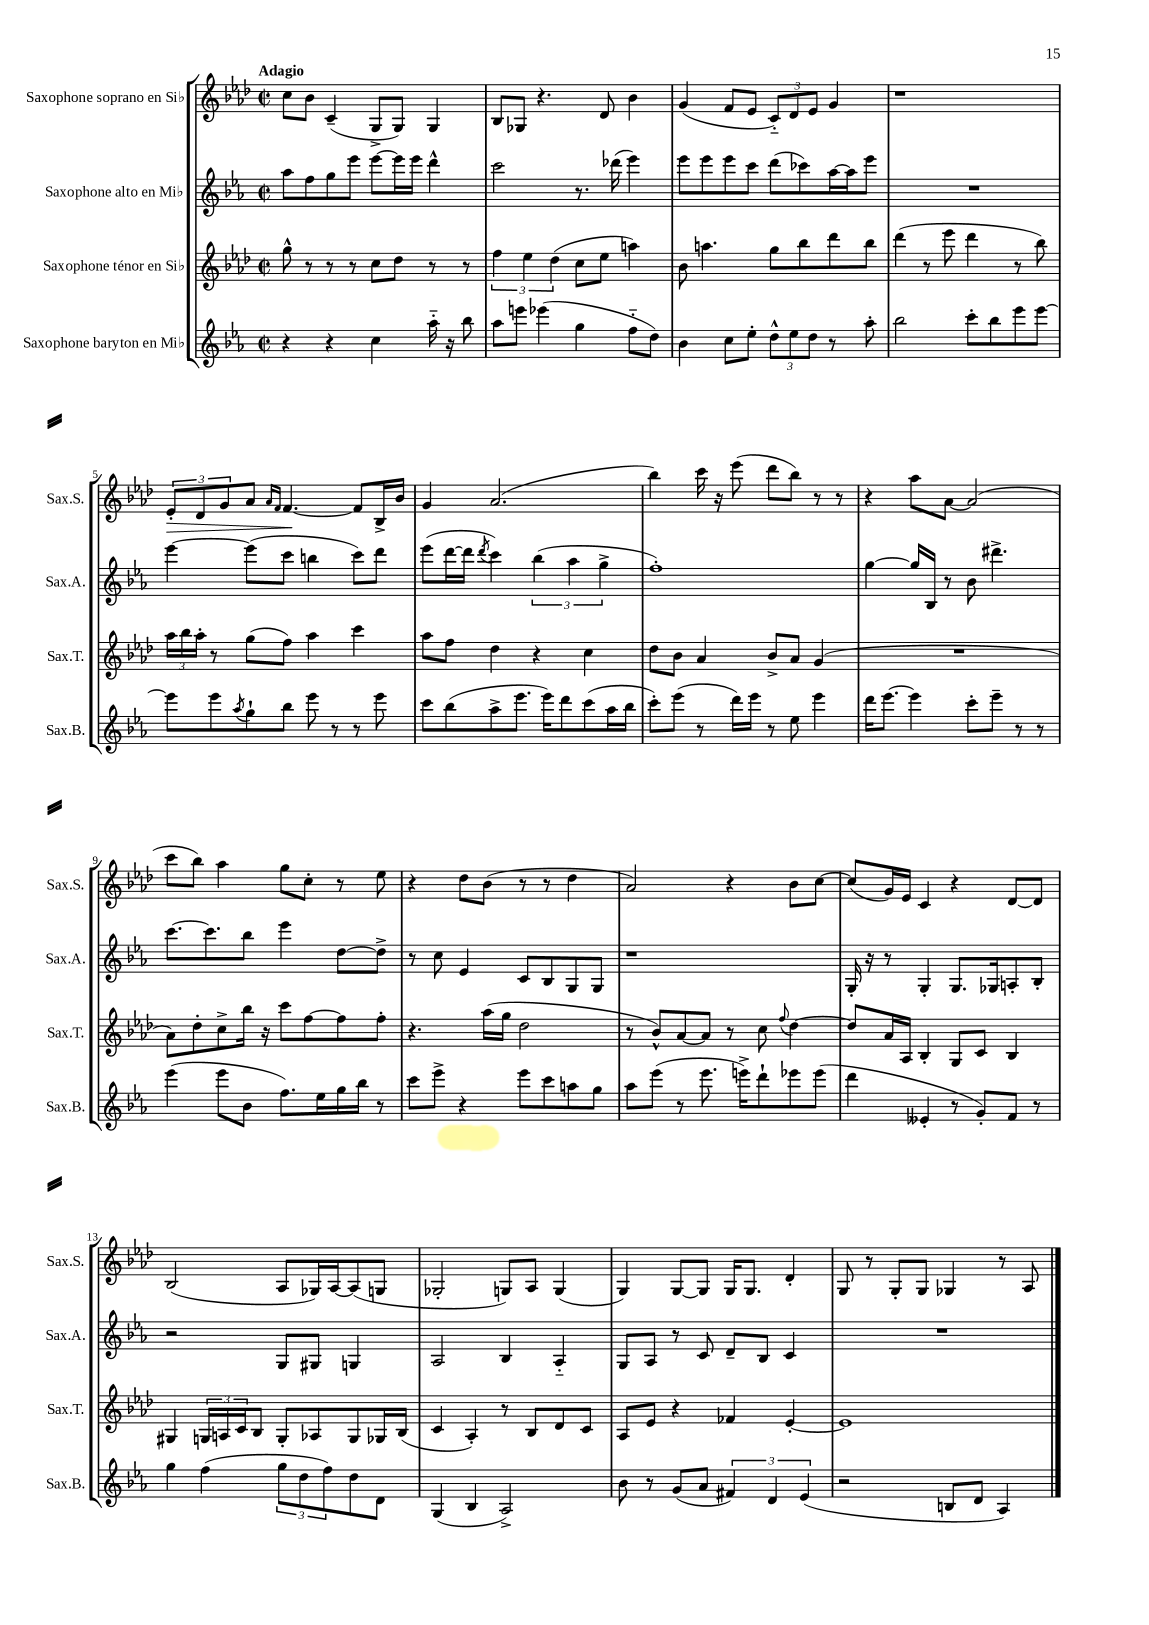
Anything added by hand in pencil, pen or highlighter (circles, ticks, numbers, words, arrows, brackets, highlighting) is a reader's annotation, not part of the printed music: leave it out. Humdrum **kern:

**kern	**kern	**kern	**kern	**dynam
*part4	*part3	*part2	*part1	*part1
*staff4	*staff3	*staff2	*staff1	*staff1
*I"Saxophone baryton en Mi♭	*I"Saxophone ténor en Si♭	*I"Saxophone alto en Mi♭	*I"Saxophone soprano en Si♭	*
*I'Sax.B.	*I'Sax.T.	*I'Sax.A.	*I'Sax.S.	*
*clefG2	*clefG2	*clefG2	*clefG2	*
*k[b-e-a-]	*k[b-e-a-d-]	*k[b-e-a-]	*k[b-e-a-d-]	*
*M2/2	*M2/2	*M2/2	*M2/2	*
*met(c|)	*met(c|)	*met(c|)	*met(c|)	*
=1	=1	=1	=1	=1
!	!	!	!LO:TX:a:B:t=Adagio	!
4r	8gg^^\	8aa-\L	8cc\L	.
.	8r	8ff\	8b-\J	.
4r	8r	8gg\	(4c~/	.
.	8r	8eee-\J	.	.
4cc\	8cc\L	[8eee-\L	8G^/L	.
.	8dd-\J	16eee-\L]	8G/J)	.
.	.	16eee-\JJ	.	.
16aa-\	8r	4ddd^^\	4G/	.
16r	.	.	.	.
8bb-\	8r	.	.	.
=2	=2	=2	=2	=2
8aa-\L	6ff\	2ccc\	8B-/L	.
8eeen\J	.	.	8G-X/J	.
.	6ee-\	.	.	.
(4eee-X\	.	.	4.r	.
.	(6dd-\	.	.	.
4gg\	8cc\L	8.r	.	.
.	8ee-\J	.	8d-/	.
.	.	(16ddd-X\	.	.
8ff\L	4aan\)	4eee-\)	4b-\	.
8dd\J)	.	.	.	.
=3	=3	=3	=3	=3
4b-\	8b-\	8eee-\L	(4g/	.
.	4.aan\	8eee-\	.	.
8cc\L	.	8eee-\	8f/L	.
8ee-'\J	.	8ccc\J	8e-/J	.
12dd^^\L	8gg\L	(8ddd\L	12c/L)	.
12ee-\	.	.	12d-/	.
.	8bb-\	8ccc-X\)	.	.
12dd\J	.	.	12e-/J	.
8r	8ddd-\	[16aa-\L	4g/	.
.	.	16aa-\J]	.	.
8aa-'\	8bb-\J	8eee-\J	.	.
=4	=4	=4	=4	=4
2bb-\	(4ddd-\	1r	1r	.
.	8r	.	.	.
.	8eee-\	.	.	.
8ccc'\L	4ddd-\	.	.	.
8bb-\	.	.	.	.
8eee-\	8r	.	.	.
[8eee-\J	8bb-\)	.	.	.
!!LO:LB:g=z
=5	=5	=5	=5	=5
!	!	!	!	!LO:HP:b
8eee-\L]	24aa-\LL	[4eee-\	12e-'/L	>
.	24bb-\	.	.	.
.	24aa-'\JJ	.	12d-/	.
8eee-\	8r	.	.	.
.	.	.	12g/	.
8qaa-/	.	.	.	.
8gg`\	(8gg\L	(8eee-\L]	8a-/J	.
.	.	.	16qqa-/LL	.
.	.	.	16qqf/JJ	.
8bb-\J	8ff\J)	8ccc\J	[4.f/	.
8eee-\	4aa-\	4bbn\	.	.
8r	.	.	.	.
8r	4ccc\	8ccc\L)	8f/L]	]
8eee-\	.	8ddd\J	16B-^/L	.
.	.	.	16b-/JJ	.
=6	=6	=6	=6	=6
8ccc\L	8aa-\L	(8eee-\L	4g/	.
(8bb-\	8ff\J	[16ddd\L	.	.
.	.	16ddd\JJ]	.	.
.	.	8qddd/	.	.
8aa-^\	4dd-\	4ccc\)	(2.a-/	.
8.eee-\J	.	.	.	.
.	4r	(6bb-\	.	.
16eee-\KL)	.	.	.	.
8ddd\	.	.	.	.
.	.	6aa-\	.	.
(8ccc\	4cc\	.	.	.
.	.	6gg^\	.	.
16aa-\L	.	.	.	.
16bb-\JJ	.	.	.	.
=7	=7	=7	=7	=7
8ccc'\L)	8dd-\L	1ff')	4bb-\)	.
(8eee-\J	8b-\J	.	.	.
8r	4a-/	.	16ccc\	.
.	.	.	16r	.
16ddd\LL)	.	.	(8eee-\	.
16eee-\JJ	.	.	.	.
8r	8b-^/L	.	8ddd-\L	.
8ee-\	8a-/J	.	8bb-\J)	.
4eee-\	(4g/	.	8r	.
.	.	.	8r	.
=8	=8	=8	=8	=8
16ddd\KL	1r	[4gg\	4r	.
[8.eee-\J	.	.	.	.
4eee-\]	.	16gg/LL]	8aa-\L	.
.	.	16B-/JJ	.	.
.	.	8r	[8a-\J	.
8ccc'\L	.	8b-\	(2a-/]	.
8eee-~\J	.	4.ddd#X^\	.	.
8r	.	.	.	.
8r	.	.	.	.
!!LO:LB:g=z
=9	=9	=9	=9	=9
(4eee-\	8a-\L)	[8.ccc\L	8ccc\L	.
.	8dd-'\	.	8bb-\J)	.
.	.	8.ccc\]	.	.
8eee-\L	8cc^\	.	4aa-\	.
8b-\J	16bb-\Jk	8bb-\J	.	.
.	16r	.	.	.
8.ff\L)	8ccc\L	4eee-\	8gg\L	.
.	[8ff\	.	8cc'\J	.
16ee-\L	.	.	.	.
16gg\	8ff\]	[8dd\L	8r	.
16bb-\JJ	.	.	.	.
8r	8ff'\J	8dd^\J]	8ee-\	.
=10	=10	=10	=10	=10
8ccc\L	4.r	8r	4r	.
8eee-^\J	.	8cc\	.	.
4r	.	4e-/	8dd-\L	.
.	(16aa-\LL	.	(8b-\J	.
.	16gg\JJ	.	.	.
8eee-\L	2dd-\	8c/L	8r	.
8ccc\	.	8B-/	8r	.
8aan\	.	8G/	4dd-\	.
8gg\J	.	8G/J	.	.
=11	=11	=11	=11	=11
8aa-\L	8r	1r	2a-/)	.
(8eee-\J	8b-^^/L)	.	.	.
8r	[8a-/	.	.	.
8.eee-\	8a-/J]	.	.	.
.	8r	.	4r	.
16eeen^\KL)	.	.	.	.
8ddd`\	8cc\	.	.	.
.	8qqff/	.	.	.
8eee-X\	[4dd-\	.	8b-\L	.
(8eee-\J	.	.	[8cc\J	.
=12	=12	=12	=12	=12
4ddd\	8dd-/L]	16G'/	(8cc/L]	.
.	.	16r	.	.
.	16a-/L	8r	16g/L)	.
.	16A-/JJ	.	16e-/JJ	.
4e--X'/	4B-'/	4G'/	4c/	.
8r	8G/L	8.G/L	4r	.
8g'/L)	8c/J	.	.	.
.	.	16G-X/k	.	.
8f/J	4B-/	8An'/	[8d-/L	.
8r	.	8B-'/J	8d-/J]	.
!!LO:LB:g=z
=13	=13	=13	=13	=13
4gg\	4G#X/	2r	(2B-/	.
(4ff\	24Gn/LL	.	.	.
.	24An/	.	.	.
.	24c/J	.	.	.
.	8B-/J	.	.	.
12gg\L	8G'/L	8G/L	8A-/L	.
12dd\	.	.	.	.
.	8A-X/	8G#X/J	16G-X/L)	.
12ff\)	.	.	.	.
.	.	.	[16A-/J	.
8dd\	8G/	4Gn/	(8A-/]	.
8d\J	16G-X/L	.	8Gn/J	.
.	(16B-/JJ	.	.	.
=14	=14	=14	=14	=14
(4G/	4c/	2A-/	2G-X'/	.
4B-/	4A-'/)	.	.	.
2A-^/)	8r	4B-/	8Gn/L)	.
.	8B-/L	.	8A-/J	.
.	8d-/	4A-/	(4G/	.
.	8c/J	.	.	.
=15	=15	=15	=15	=15
8b-\	8A-/L	8G/L	4G/)	.
8r	8e-/J	8A-/J	.	.
(8g/L	4r	8r	[8G/L	.
8a-/J	.	8c/	8G/J]	.
6f#X/)	4f-X/	8d~/L	16G/KL	.
.	.	.	8.G/J	.
.	.	8B-/J	.	.
6d/	.	.	.	.
.	[4e-'/	4c/	4d-'/	.
(6e-/	.	.	.	.
=16	=16	=16	=16	=16
2r	1e-]	1r	8G/	.
.	.	.	8r	.
.	.	.	8G'/L	.
.	.	.	8G/J	.
8Bn/L	.	.	4G-X/	.
8d/J	.	.	.	.
4A-/)	.	.	8r	.
.	.	.	8A-/	.
==	==	==	==	==
*-	*-	*-	*-	*-
